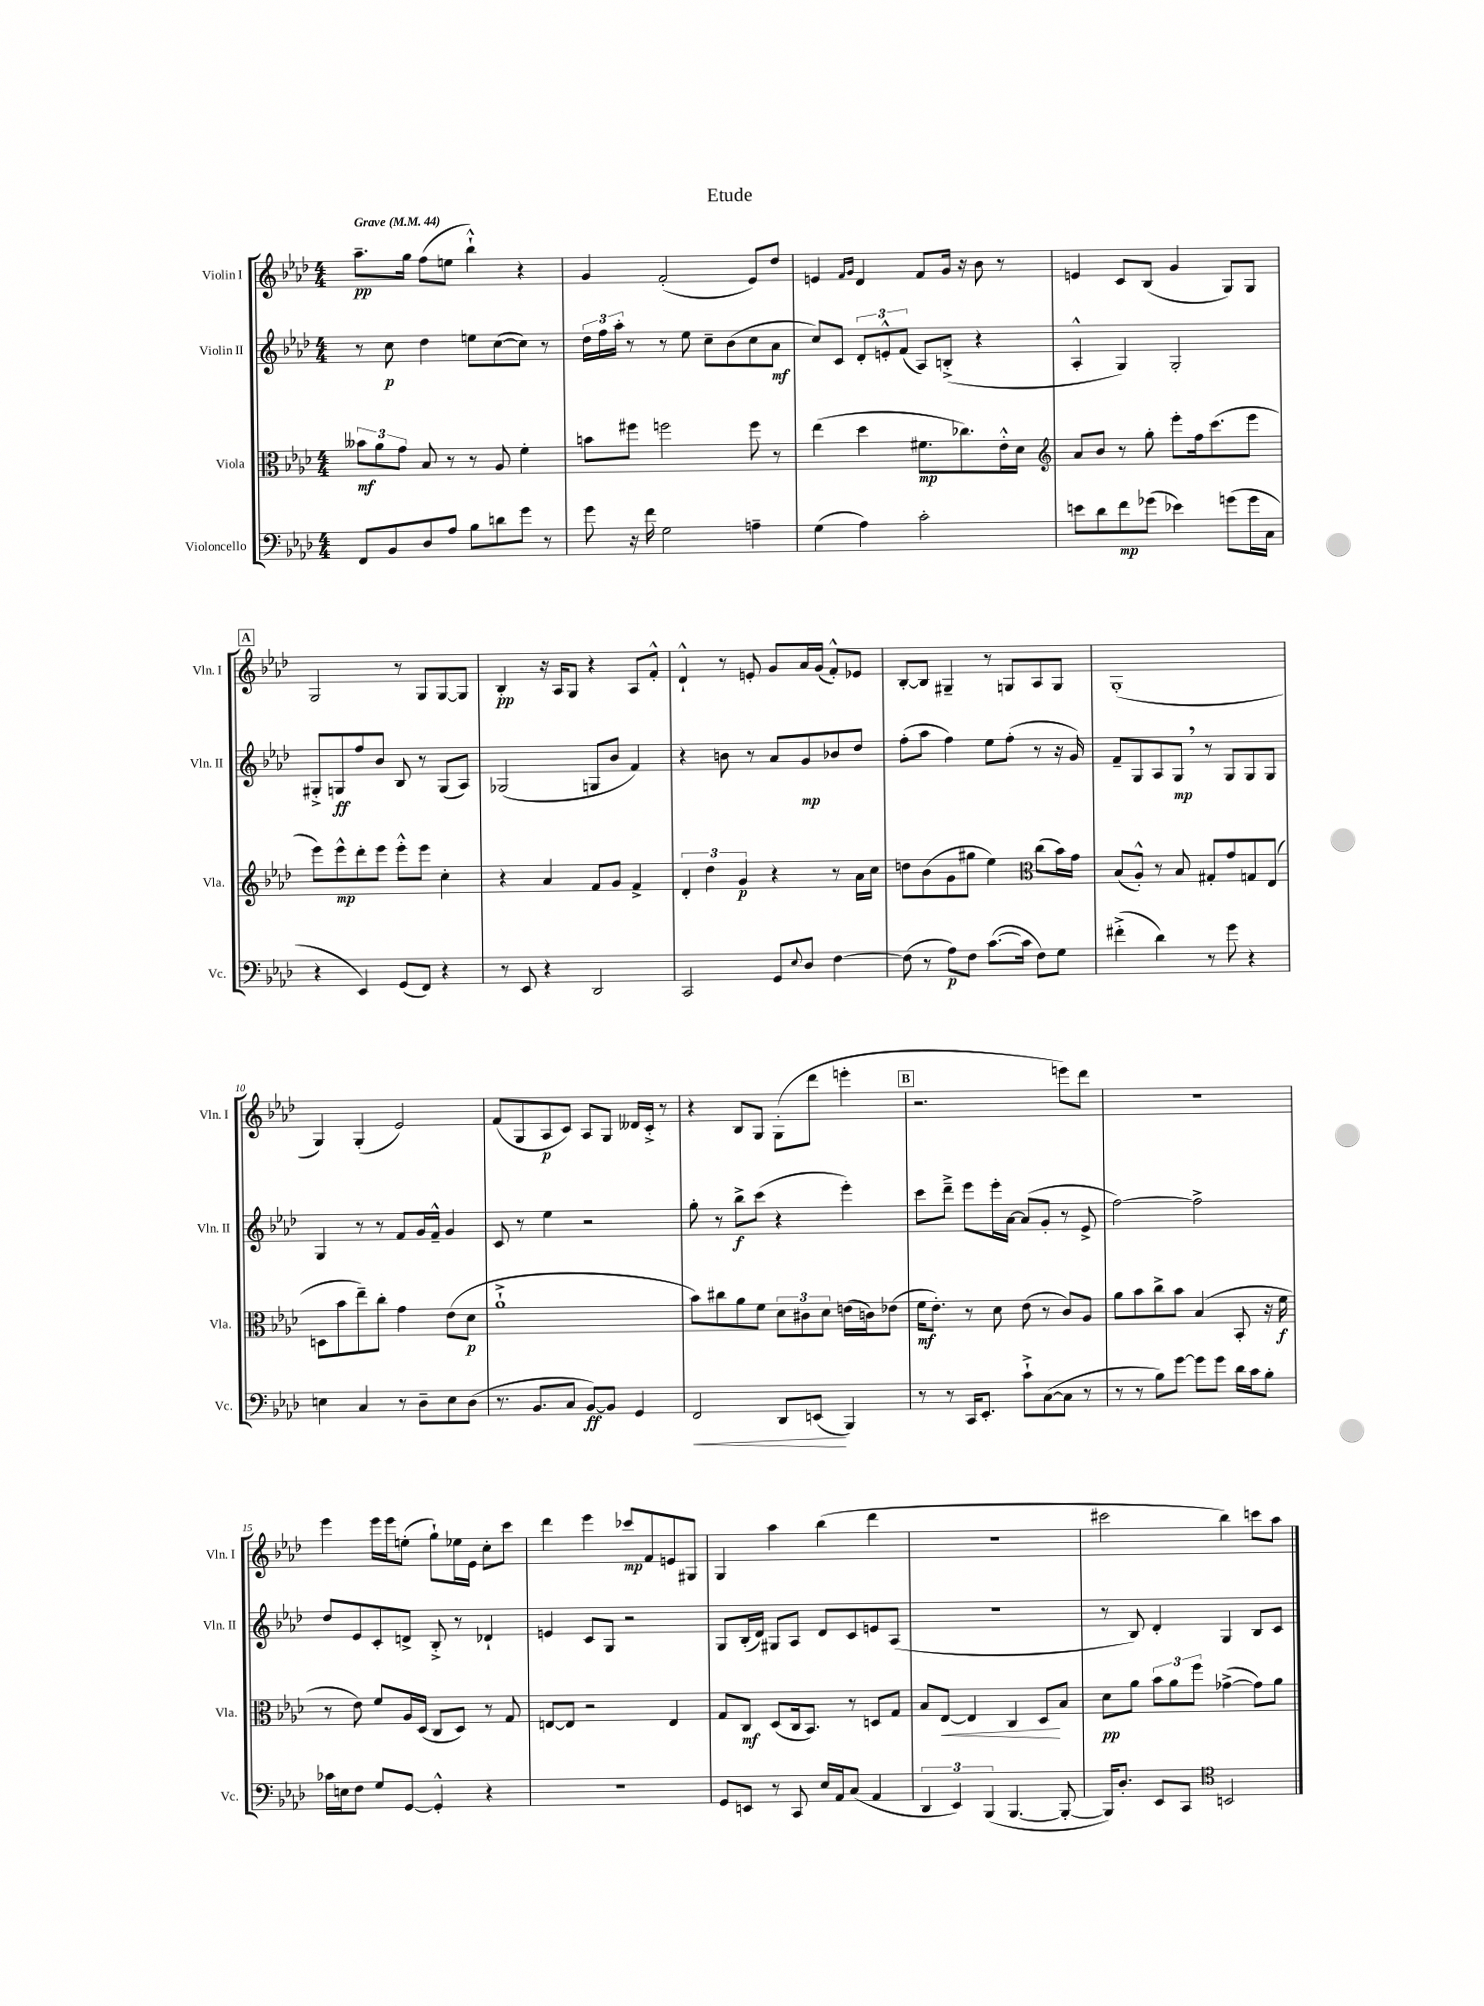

**kern	**dynam	**kern	**dynam	**kern	**dynam	**kern	**dynam
*part4	*part4	*part3	*part3	*part2	*part2	*part1	*part1
*staff4	*staff4	*staff3	*staff3	*staff2	*staff2	*staff1	*staff1
*I"Violoncello	*	*I"Viola	*	*I"Violin II	*	*I"Violin I	*
*I'Vc.	*	*I'Vla.	*	*I'Vln. II	*	*I'Vln. I	*
*clefF4	*	*clefC3	*	*clefG2	*	*clefG2	*
*k[b-e-a-d-]	*	*k[b-e-a-d-]	*	*k[b-e-a-d-]	*	*k[b-e-a-d-]	*
*M4/4	*	*M4/4	*	*M4/4	*	*M4/4	*
*MM44	*	*MM44	*	*MM44	*	*MM44	*
=1	=1	=1	=1	=1	=1	=1	=1
!	!	!	!	!	!	!LO:TX:a:B:t=Grave	!
8FF/L	.	12b--X\L	mf	8r	.	8.aa-~\L	pp
.	.	12a-\	.	.	.	.	.
8BB-/	.	.	.	8cc\	p	.	.
.	.	12g\J	.	.	.	.	.
.	.	.	.	.	.	16gg\Jk	.
8D-/	.	8B-/	.	4dd-\	.	(8ff\L	.
8A-/J	.	8r	.	.	.	8een\J	.
8B-\L	.	8r	.	8een\L	.	4bb-`^^\)	.
8dn\	.	8A-/	.	([8cc\	.	.	.
8g\J	.	4f'\	.	8cc\J])	.	4r	.
8r	.	.	.	8r	.	.	.
=2	=2	=2	=2	=2	=2	=2	=2
8g\	.	8bn\L	.	24dd-\LL	.	4g/	.
.	.	.	.	24ff\	.	.	.
.	.	.	.	24aa-'\JJ	.	.	.
16r	.	8ff#X\J	.	8r	.	.	.
16f\	.	.	.	.	.	.	.
2G\	.	2ffn\	.	8r	.	(2f'/	.
.	.	.	.	8ee-\	.	.	.
.	.	.	.	8cc~\L	.	.	.
.	.	.	.	(8b-\	.	.	.
4An~\	.	8ff\	.	8cc\	.	8e-/L)	.
.	.	8r	.	8a-\J	mf	8dd-/J	.
=3	=3	=3	=3	=3	=3	=3	=3
(4G\	.	(4ee-\	.	8cc/L)	.	4en/	.
.	.	.	.	8c/J	.	.	.
.	.	.	.	.	.	16qqf/LL	.
.	.	.	.	.	.	16qqg/JJ	.
4A-\)	.	4dd-\	.	12d-'/L	.	4d-/	.
.	.	.	.	12en'^^/	.	.	.
.	.	.	.	(12f/J	.	.	.
2c'\	.	8.f#X\L	mp	8A-/L)	.	8f/L	.
.	.	.	.	(8Bn'^/J	.	16g/Jk	.
.	.	8.cc-X\)	.	.	.	16r	.
.	.	.	.	4r	.	8b-\	.
.	.	16e-'^^\L	.	.	.	8r	.
.	.	16d-\JJ	.	.	.	.	.
=4	=4	=4	=4	=4	=4	=4	=4
*	*	*clefG2	*	*	*	*	*
8en\L	.	8a-/L	.	4A-'^^/	.	4en/	.
8d-\	.	8b-/J	.	.	.	.	.
8f\	mp	8r	.	4G/)	.	8c/L	.
(8g-X\J	.	8gg'\	.	.	.	(8B-/J	.
4e-X\)	.	8eee-'\L	.	2G'/	.	4g/	.
.	.	16ff\k	.	.	.	.	.
.	.	(8.ccc\	.	.	.	.	.
(8gn\L	.	.	.	.	.	8G/L)	.
16g\L	.	8eee-\J	.	.	.	8G/J	.
16C\JJ	.	.	.	.	.	.	.
!!LO:LB:g=z
!!LO:REH:place=s1:t=A
=5	=5	=5	=5	=5	=5	=5	=5
4r	.	8eee-\L)	.	8G#X'^/L	.	2G/	.
.	.	8eee-^^\	mp	8Gn/	ff	.	.
4EE-/)	.	8ddd-'\	.	8ff/	.	.	.
.	.	8eee-\J	.	8b-/J	.	.	.
(8GG/L	.	8eee-'^^\L	.	8B-/	.	8r	.
8FF/J)	.	8eee-\J	.	8r	.	8G/L	.
4r	.	4cc'\	.	(8G/L	.	[8G/	.
.	.	.	.	8A-/J)	.	8G/J]	.
=6	=6	=6	=6	=6	=6	=6	=6
8r	.	4r	.	(2G-X/	.	4B-'/	pp
8EE-/	.	.	.	.	.	.	.
4r	.	4a-/	.	.	.	16r	.
.	.	.	.	.	.	16A-/KL	.
.	.	.	.	.	.	8G/J	.
2DD-/	.	8f/L	.	8Gn/L	.	4r	.
.	.	8g/J	.	8b-/J	.	.	.
.	.	4f^/	.	4f/)	.	8A-/L	.
.	.	.	.	.	.	8f'^^/J	.
=7	=7	=7	=7	=7	=7	=7	=7
2CC/	.	6d-'/	.	4r	.	4d-`^^/	.
.	.	6dd-\	.	.	.	.	.
.	.	.	.	8bn\	.	8r	.
.	.	6g/	p	.	.	.	.
.	.	.	.	8r	.	8en'/	.
8GG/L	.	4r	.	8a-/L	.	8g/L	.
8qqE-/	.	.	.	.	.	.	.
8D-/J	.	.	.	8g/	mp	16a-/L	.
.	.	.	.	.	.	(16g/JJ	.
[4F\	.	8r	.	8b-X/	.	8f'^^/L)	.
.	.	16a-\LL	.	8dd-/J	.	8e-X/J	.
.	.	16cc\JJ	.	.	.	.	.
=8	=8	=8	=8	=8	=8	=8	=8
(8F\]	.	8ddn\L	.	(8ff'\L	.	[8B-'/L	.
8r	.	(8b-\	.	8aa-\J	.	8B-/J]	.
8A-\L)	p	8g\	.	4ff\)	.	4G#X~/	.
8F\J	.	8gg#X\J	.	.	.	.	.
([8.c\L	.	4ee-\)	.	8ee-\L	.	8r	.
.	.	.	.	(8ff'\J	.	8Gn/L	.
16c\Jk]	.	.	.	.	.	.	.
*	*	*clefC3	*	*	*	*	*
8F\L)	.	(8cc\L	.	8r	.	8A-/	.
8G\J	.	16b-\L)	.	16r	.	8G/J	.
.	.	16g\JJ	.	16g/)	.	.	.
=9	=9	=9	=9	=9	=9	=9	=9
(4f#X'^\	.	(8B-/L	.	8f~/L	.	(1G'	.
.	.	8A-'^^/J)	.	8G/	.	.	.
4d-\)	.	8r	.	8A-/	.	.	.
.	.	8B-/	.	8G,/J	mp	.	.
8r	.	8G#X'/L	.	8r	.	.	.
8g\	.	8g/	.	8G/L	.	.	.
4r	.	8Gn/	.	8G/	.	.	.
.	.	(8E-/J	.	8G/J	.	.	.
!!LO:LB:g=z
=10	=10	=10	=10	=10	=10	=10	=10
4En\	.	8Dn\L	.	4G/	.	4G/)	.
.	.	8b-\	.	.	.	.	.
4C/	.	8ee-~\)	.	8r	.	(4G'/	.
.	.	8cc'\J	.	8r	.	.	.
8r	.	4g\	.	8f/L	.	2e-/)	.
8D-~\L	.	.	.	16g/L	.	.	.
.	.	.	.	16f~^^/JJ	.	.	.
8E\	.	(8e-\L	.	4g/	.	.	.
(8D-\J	.	8d-\J	p	.	.	.	.
=11	=11	=11	=11	=11	=11	=11	=11
8.r	.	1a-`^	.	8c/	.	(8f/L	.
.	.	.	.	8r	.	8G/	.
8.BB-/L	.	.	.	.	.	.	.
.	.	.	.	4ee-\	.	8A-/	p
8C/J	.	.	.	.	.	8c/J)	.
[8BB-/L)	ff	.	.	2r	.	8A-/L	.
8BB-/J]	.	.	.	.	.	8G/J	.
4GG/	.	.	.	.	.	16d--X/LL	.
.	.	.	.	.	.	16c'^/JJ	.
.	.	.	.	.	.	8r	.
=12	=12	=12	=12	=12	=12	=12	=12
!	!LO:HP:b	!	!	!	!	!	!
2FF/	<	8b-\L)	.	8gg'\	.	4r	.
.	.	8cc#X\	.	8r	.	.	.
.	.	8a-\	.	8bb-^\L	f	8B-/L	.
.	.	8f\J	.	(8ccc\J	.	8G/J	.
8DD-/L	.	12d-\L	.	4r	.	(8G'\L	.
.	.	12c#X\	.	.	.	.	.
(8EEn/J	.	.	.	.	.	8ddd-\J	.
.	.	12d-\J	.	.	.	.	.
4BBB-/)	[	(16en\LL	.	4eee-'\)	.	4eeen'\	.
.	.	16cn\J)	.	.	.	.	.
.	.	(8e-X\J	.	.	.	.	.
!!LO:REH:place=s1:t=B
=13	=13	=13	=13	=13	=13	=13	=13
8r	.	16f\KL	mf	8ccc\L	.	2.r	.
.	.	8.e-'\J)	.	.	.	.	.
8r	.	.	.	8ddd-~^\J	.	.	.
16CC/KL	.	8r	.	8eee-\L	.	.	.
8.EE-'/J	.	.	.	.	.	.	.
.	.	8d-\	.	16eee-'\L	.	.	.
.	.	.	.	[16a-\JJ	.	.	.
8c`^\L	.	(8e-\	.	(8a-/L]	.	.	.
([8C\	.	8r	.	8g'/J	.	.	.
8C\J]	.	8c/L)	.	8r	.	8eeen\L)	.
8r	.	8A-/J	.	8e-^/	.	8ddd-\J	.
=14	=14	=14	=14	=14	=14	=14	=14
8r	.	8a-\L	.	[2ff\)	.	1r	.
8r	.	8b-\	.	.	.	.	.
8B-\L)	.	8cc^\	.	.	.	.	.
[8g\J	.	8b-\J	.	.	.	.	.
8g\L]	.	(4B-/	.	2ff^\]	.	.	.
8g\J	.	.	.	.	.	.	.
16d-\LL	.	8BB-'/	.	.	.	.	.
16c\J	.	.	.	.	.	.	.
8B-'\J	.	16r	.	.	.	.	.
.	.	16f\	f	.	.	.	.
!!LO:LB:g=z
=15	=15	=15	=15	=15	=15	=15	=15
16c-X\LL	.	8r	.	8dd-/L	.	4eee-\	.
16En\J	.	.	.	.	.	.	.
8F\J	.	8e-\)	.	8e-/	.	.	.
8G/L	.	8f/L	.	8c'/	.	16eee-\LL	.
.	.	.	.	.	.	16eee-\J	.
[8GG/J	.	16A-/L	.	8dn^/J	.	(8een'\J	.
.	.	(16D-/JJ	.	.	.	.	.
4GG'^^/]	.	8C/L	.	8B-'^/	.	8gg`\L)	.
.	.	8D-/J)	.	8r	.	16ee-X\L	.
.	.	.	.	.	.	16e-\JJ	.
4r	.	8r	.	4d-X`/	.	8cc'\L	.
.	.	8G/	.	.	.	8ccc\J	.
=16	=16	=16	=16	=16	=16	=16	=16
1r	.	[8En/L	.	4en/	.	4ddd-\	.
.	.	8E/J]	.	.	.	.	.
.	.	2r	.	8c/L	.	4eee-\	.
.	.	.	.	8G/J	.	.	.
.	.	.	.	2r	.	8ccc-X/L	mp
.	.	.	.	.	.	8f/	.
.	.	4E/	.	.	.	8en/	.
.	.	.	.	.	.	8G#X/J	.
=17	=17	=17	=17	=17	=17	=17	=17
8GG/L	.	8G/L	.	8G/L	.	4G/	.
8EEn/J	.	8C/J	mf	(16B-'/L	.	.	.
.	.	.	.	16d-/JJ)	.	.	.
8r	.	(8D-/L	.	8G#X/L	.	4aa-\	.
8CC/	.	16C/k	.	8A-/J	.	.	.
.	.	8.BB-/J)	.	.	.	.	.
16E-/LL	.	.	.	8d-/L	.	(4bb-\	.
16AA-/J	.	.	.	.	.	.	.
(8C/J	.	8r	.	8c/	.	.	.
4AA-/	.	8Dn/L	.	8en/	.	4ddd-\	.
.	.	8G/J	.	(8A-/J	.	.	.
=18	=18	=18	=18	=18	=18	=18	=18
6DD-/	.	8B-/L	.	1r	.	1r	.
!	!	!	!LO:HP:b	!	!	!	!
.	.	[8E-/J	<	.	.	.	.
6EE-/)	.	.	.	.	.	.	.
.	.	4E-/]	.	.	.	.	.
(6BBB-/	.	.	.	.	.	.	.
[4.BBB-/	.	4C/	.	.	.	.	.
.	.	8D-/L	.	.	.	.	.
8BBB-'/_	.	8B-/J	[	.	.	.	.
=19	=19	=19	=19	=19	=19	=19	=19
16BBB-/KL])	.	8d-\L	pp	8r	.	2ccc#X\	.
8.D-'/J	.	.	.	.	.	.	.
.	.	8a-\J	.	8B-/)	.	.	.
8EE-/L	.	12b-\L	.	4d-'/	.	.	.
.	.	12a-\	.	.	.	.	.
8CC/J	.	.	.	.	.	.	.
.	.	12ff\J	.	.	.	.	.
*clefC4	*	*	*	*	*	*	*
2BBn/	.	([4g-X^\	.	4G/	.	4bb-\)	.
.	.	8g-\L])	.	8B-/L	.	8cccn\L	.
.	.	8a-\J	.	8c/J	.	8aa-\J	.
==	==	==	==	==	==	==	==
*-	*-	*-	*-	*-	*-	*-	*-
